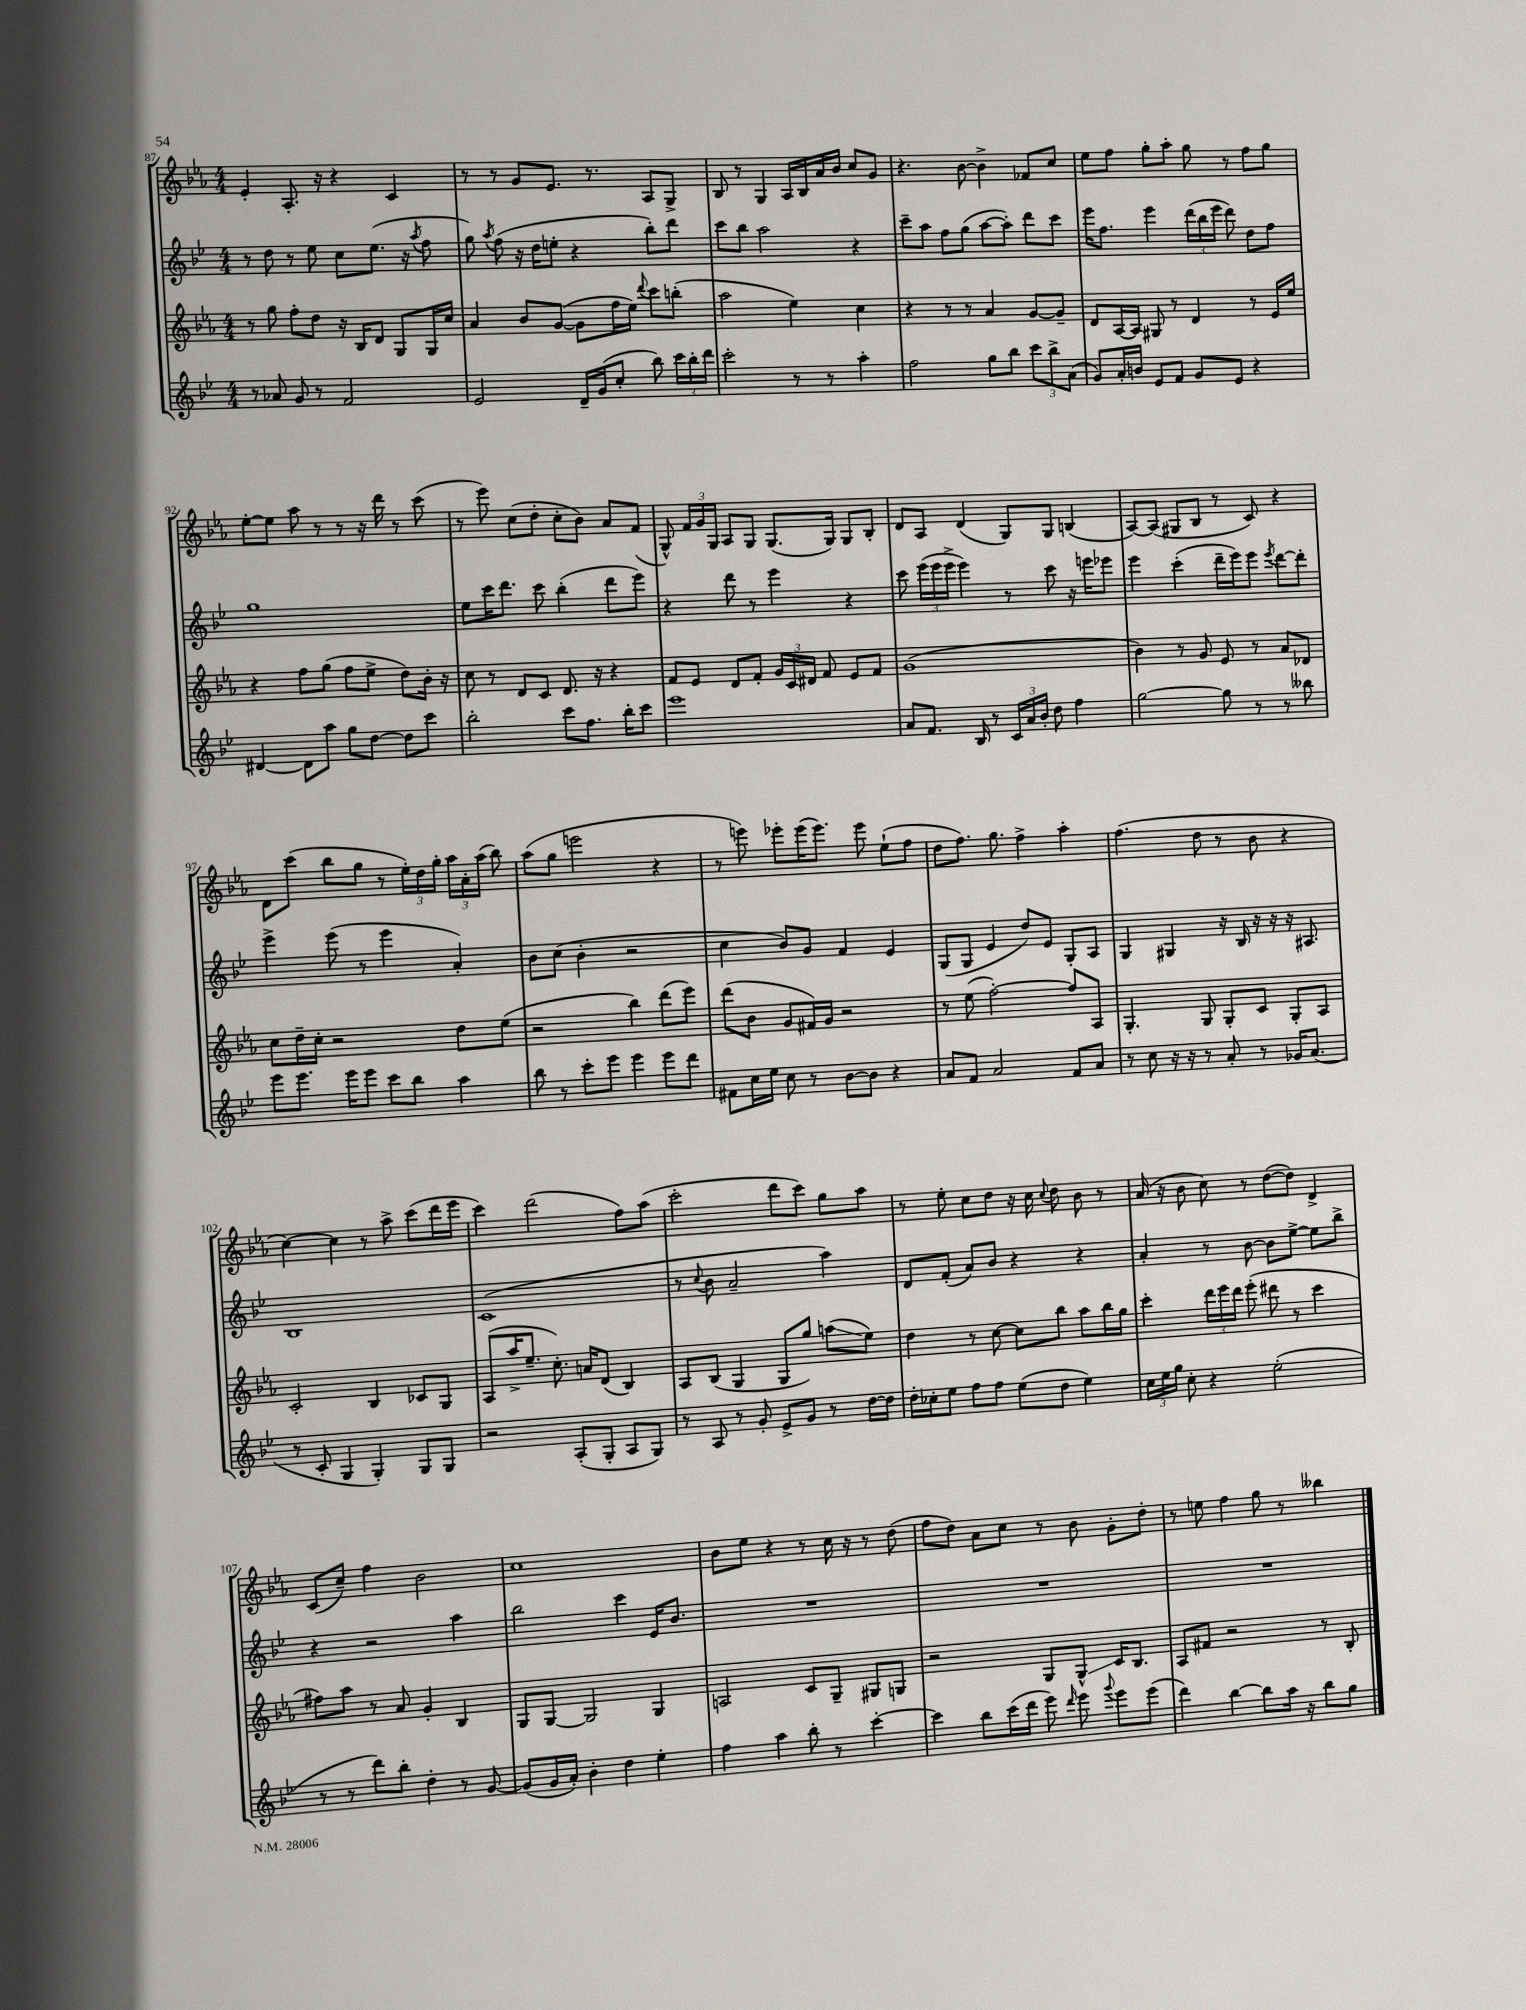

**kern	**kern	**kern	**kern
*staff4	*staff3	*staff2	*staff1
*clefG2	*clefG2	*clefG2	*clefG2
*k[b-e-]	*k[b-e-a-]	*k[b-e-]	*k[b-e-a-]
*M4/4	*M4/4	*M4/4	*M4/4
8r	8r	8r	4e-'
8a-	8gg	8dd	.
8g	8ff'	8r	8.A-'
8r	8dd	8ee-	.
.	.	.	16r
2f	16r	8cc	4r
.	16B-	.	.
.	8d	(8.ee-	.
.	8G	.	4c
.	.	16r	.
.	.	8qaa	.
.	16G	8ff	.
.	16cc	.	.
=	=	=	=
2e-	4a-	8gg)	8r
.	.	8qaa	.
.	.	(8ff	8r
.	8b-	16r	8g
.	.	16dd	.
.	([8g	8ee'	8.e-
16d~	8g]	4r	.
(16g	.	.	8.r
8cc'	16ff	.	.
.	16ee-)	.	.
.	8qqddd	.	.
8bb-)	8ccc	8bb-')	8A-
24ccc	(8bb'	8ddd	8G^
24bb-'	.	.	.
24ddd	.	.	.
=	=	=	=
2ccc'	2aa-	8ccc	8B-
.	.	8bb-	8r
.	.	2aa	4G
8r	4ee-)	.	16A-
.	.	.	16B-
8r	.	.	16a-
.	.	.	16b-
4aa'	4cc	4r	8cc
.	.	.	8g
=	=	=	=
2ff	4r	8ccc~	4.r
.	.	8aa	.
.	8r	8ff	.
.	8r	(8gg	[8b-
8gg	4a-	[8aa	4b-^]
8bb-	.	8aa'])	.
12ccc	[8g	8ddd	8f-
12bb-^	.	.	.
.	8g~]	8ccc	8cc
(12a	.	.	.
=	=	=	=
8g)	8d	16eee-	8ee-
.	.	8.ff	.
16a'	[16A-	.	8ff
16b	16A-]	.	.
8e-	8G#	4eee-	8gg'
8f	8r	.	8aa-'
8g	4d	(24ddd	8gg
.	.	24bb-	.
.	.	24eee-	.
8e-	.	8ddd)	8r
4r	8r	8dd	8ff
.	16e-	8ff	8gg
.	16ee-	.	.
=	=	=	=
[4d#	4r	1gg	[8ee-'
.	.	.	8ee-]
8d#]	8ff	.	8aa-
8aa	(8gg	.	8r
8gg	8ff	.	8r
[8dd	8ee-^	.	16r
.	.	.	16ddd
8dd]	8dd)	.	8r
8ccc	16b-'	.	(8ccc
.	16r	.	.
=	=	=	=
2bb-'	8cc	8ee-	8r
.	8r	16ccc	8eee-)
.	.	8.ddd	.
.	8d	.	(8cc
.	8c	8ccc	8dd'
8ccc	8.d	(4bb-'	8cc'
8.ff	.	.	8b-)
.	16r	.	.
.	4r	8ddd	8a-
16bb-'	.	.	.
8ccc	.	8eee-)	(8f
=	=	=	=
1eee-	8f	4r	8G^^)
.	8e-	.	24f
.	.	.	24g
.	.	.	24G
.	8d	8ddd	8A-
.	8f'	8r	8G
.	24g	4eee-	(8.G
.	24c	.	.
.	24d#	.	.
.	8f	.	.
.	.	.	16G)
.	8e-	4r	8G
.	8f	.	8B-'
=	=	=	=
8a	(1g	8ccc	8d
8.f	.	(24eee-	8A-
.	.	24eee-	.
.	.	24eee-^	.
.	.	4eee-)	(4d
16B-	.	.	.
8r	.	.	.
24c	.	8r	8G)
24a	.	.	.
24b-'	.	.	.
8dd	.	8ccc	8G
4ff	.	16r	(4B
.	.	16eee	.
.	.	8eee-	.
=	=	=	=
[2gg	4b-)	4eee-	[8A-)
.	.	.	(8A-]
.	8r	(4ccc'	8G#
.	8g	.	8B-
8gg]	8e-	16ddd~	8r
.	.	16eee-)	.
8r	8r	8eee-	8c)
.	.	8qeee-	.
8r	8a-	[8ddd	4r
8bb--	8d-	8ddd']	.
=	=	=	=
8eee-	8cc	4eee-^	8d
8.eee-	16dd~	.	(8ccc
.	16cc'	.	.
.	2r	(8eee-	8bb-
16eee-	.	.	.
8eee-	.	8r	8gg
8ccc	.	4eee-	8r
8bb-	.	.	24ee-')
.	.	.	24dd
.	.	.	24gg'
4aa	8dd	4a')	24aa-
.	.	.	24a-'
.	.	.	(24aa-
.	(8ee-	.	8bb-)
=	=	=	=
8bb-	2r	8b-	(8aa-
8r	.	(8cc	8gg
8ccc'	.	4b-'	2eee
8eee-	.	.	.
4eee-	4bb-)	2r	.
8eee-	(8ddd	.	4r
8ddd	8eee-)	.	.
=	=	=	=
8f#	(8ddd	4cc	8r
16cc	8b-	.	8eee)
16ee-	.	.	.
8cc	8g	8b-)	8eee-'
8r	16f#)	8g	(16eee-
.	16g	.	8.eee-)
[8b-	2r	4f	.
8b-]	.	.	8eee-
4r	.	4e-	(8ee-`
.	.	.	8ff
=	=	=	=
8a	8r	(8G	8dd
8f	(8ee-	8G	8.ff)
2a	[2ff')	4e-	.
.	.	.	8.gg
.	.	8dd)	4ff^
.	.	8e-	.
8f	8ff]	8G'	4aa-'
8a	8A-	8A	.
=	=	=	=
8r	4.G'	4G	(4.ff
8cc	.	.	.
16r	.	4G#	.
16r	.	.	.
8r	8G	.	8dd
8a'	8G'	16r	8r
.	.	16B-	.
8r	8c	16r	8b-
.	.	16r	.
16g-	8G'	16r	4r
(8.a	.	8.A#	.
.	8A-	.	.
=	=	=	=
8r	2c'	1B-	[4cc)
8c'	.	.	.
4G	.	.	4cc]
4G')	4B-	.	8r
.	.	.	8aa-^
8G	8c-	.	(8ccc
8G	8G	.	16ddd
.	.	.	16eee-
=	=	=	=
2r	(8A-	(1c	4ccc)
.	16aa-^	.	.
.	8.ee-~	.	.
.	.	.	(2ddd
.	8.cc')	.	.
(8A'	.	.	.
.	16a	.	.
8G'	(8d	.	.
8A	4B-)	.	8ff)
8G)	.	.	(8aa-
=	=	=	=
8r	8A-	8r	2ccc'
.	.	8qqcc	.
8A	(8B-	8b-	.
8r	4G	2a~	.
8g'	.	.	.
8e-^	8G	.	8ddd
8g	8gg)	.	8ccc)
8r	(8aa	4aa)	8gg
[16dd	8ee-)	.	8aa-
16dd]	.	.	.
=	=	=	=
16dd'	4dd	8d	8r
16cc-'	.	.	.
8ee-	.	(8f'	8ee-'
8ff	8r	8a)	8cc
8ff	[8cc	8b-	8dd
(8ee-	8cc]	4r	16r
.	.	.	16cc
.	.	.	8qqcc
8dd	8bb-	.	8dd
4ee-)	8aa-	4r	8b-
.	16bb-	.	8r
.	16gg	.	.
=	=	=	=
24cc	4ccc'	4a'	(16a-
24ee-	.	.	.
.	.	.	16r
24gg	.	.	.
8cc'	.	.	8b-
4r	24ddd	8r	8cc)
.	24eee-	.	.
.	24ddd	.	.
.	(8eee-'	[8b-	8r
(2ee-'	8ddd#	8b-]	([8dd
.	8r	[8ee-^	8dd])
.	4ccc	8ee-]	4d^
.	.	8bb-^	.
=	=	=	=
8r	8ff#)	4r	(8c
8r	8aa-	.	8cc~)
8ddd)	8r	2r	4ff
8bb-'	8a-	.	.
4dd'	4g'	.	2b-
8r	4B-	4aa	.
[8g	.	.	.
=	=	=	=
(8g]	8G	2bb-	1cc
16g	[8G	.	.
16a')	.	.	.
4b-'	2G]	.	.
4dd	.	4ccc	.
4ee-'	4G	16e-	.
.	.	8.b-	.
=	=	=	=
4ff	2A	1r	8b-
.	.	.	8ee-
4aa	.	.	4r
8bb-'	8c	.	8r
8r	8G~	.	16cc
.	.	.	16r
[4ccc'	8G#	.	8r
.	8G	.	(8dd
=	=	=	=
4ccc]	2r	1r	8ff
.	.	.	8dd)
8bb-	.	.	8a-
(16ccc	.	.	8cc
16ddd	.	.	.
8eee-)	8G	.	8r
16qqddd	.	.	.
8eee-	8G^^	.	8b-
8qqggg	.	.	.
8eee-	16c	.	8g'
.	8.B-	.	.
(8eee-	.	.	8dd'
=	=	=	=
4ddd)	8A-	1r	8r
.	8f#	.	8ee
[4bb-	2r	.	4ff
8bb-]	.	.	8gg
16aa	.	.	8r
16r	.	.	.
8bb-	8r	.	4bb--
8gg	8B-'	.	.
==	==	==	==
*-	*-	*-	*-
